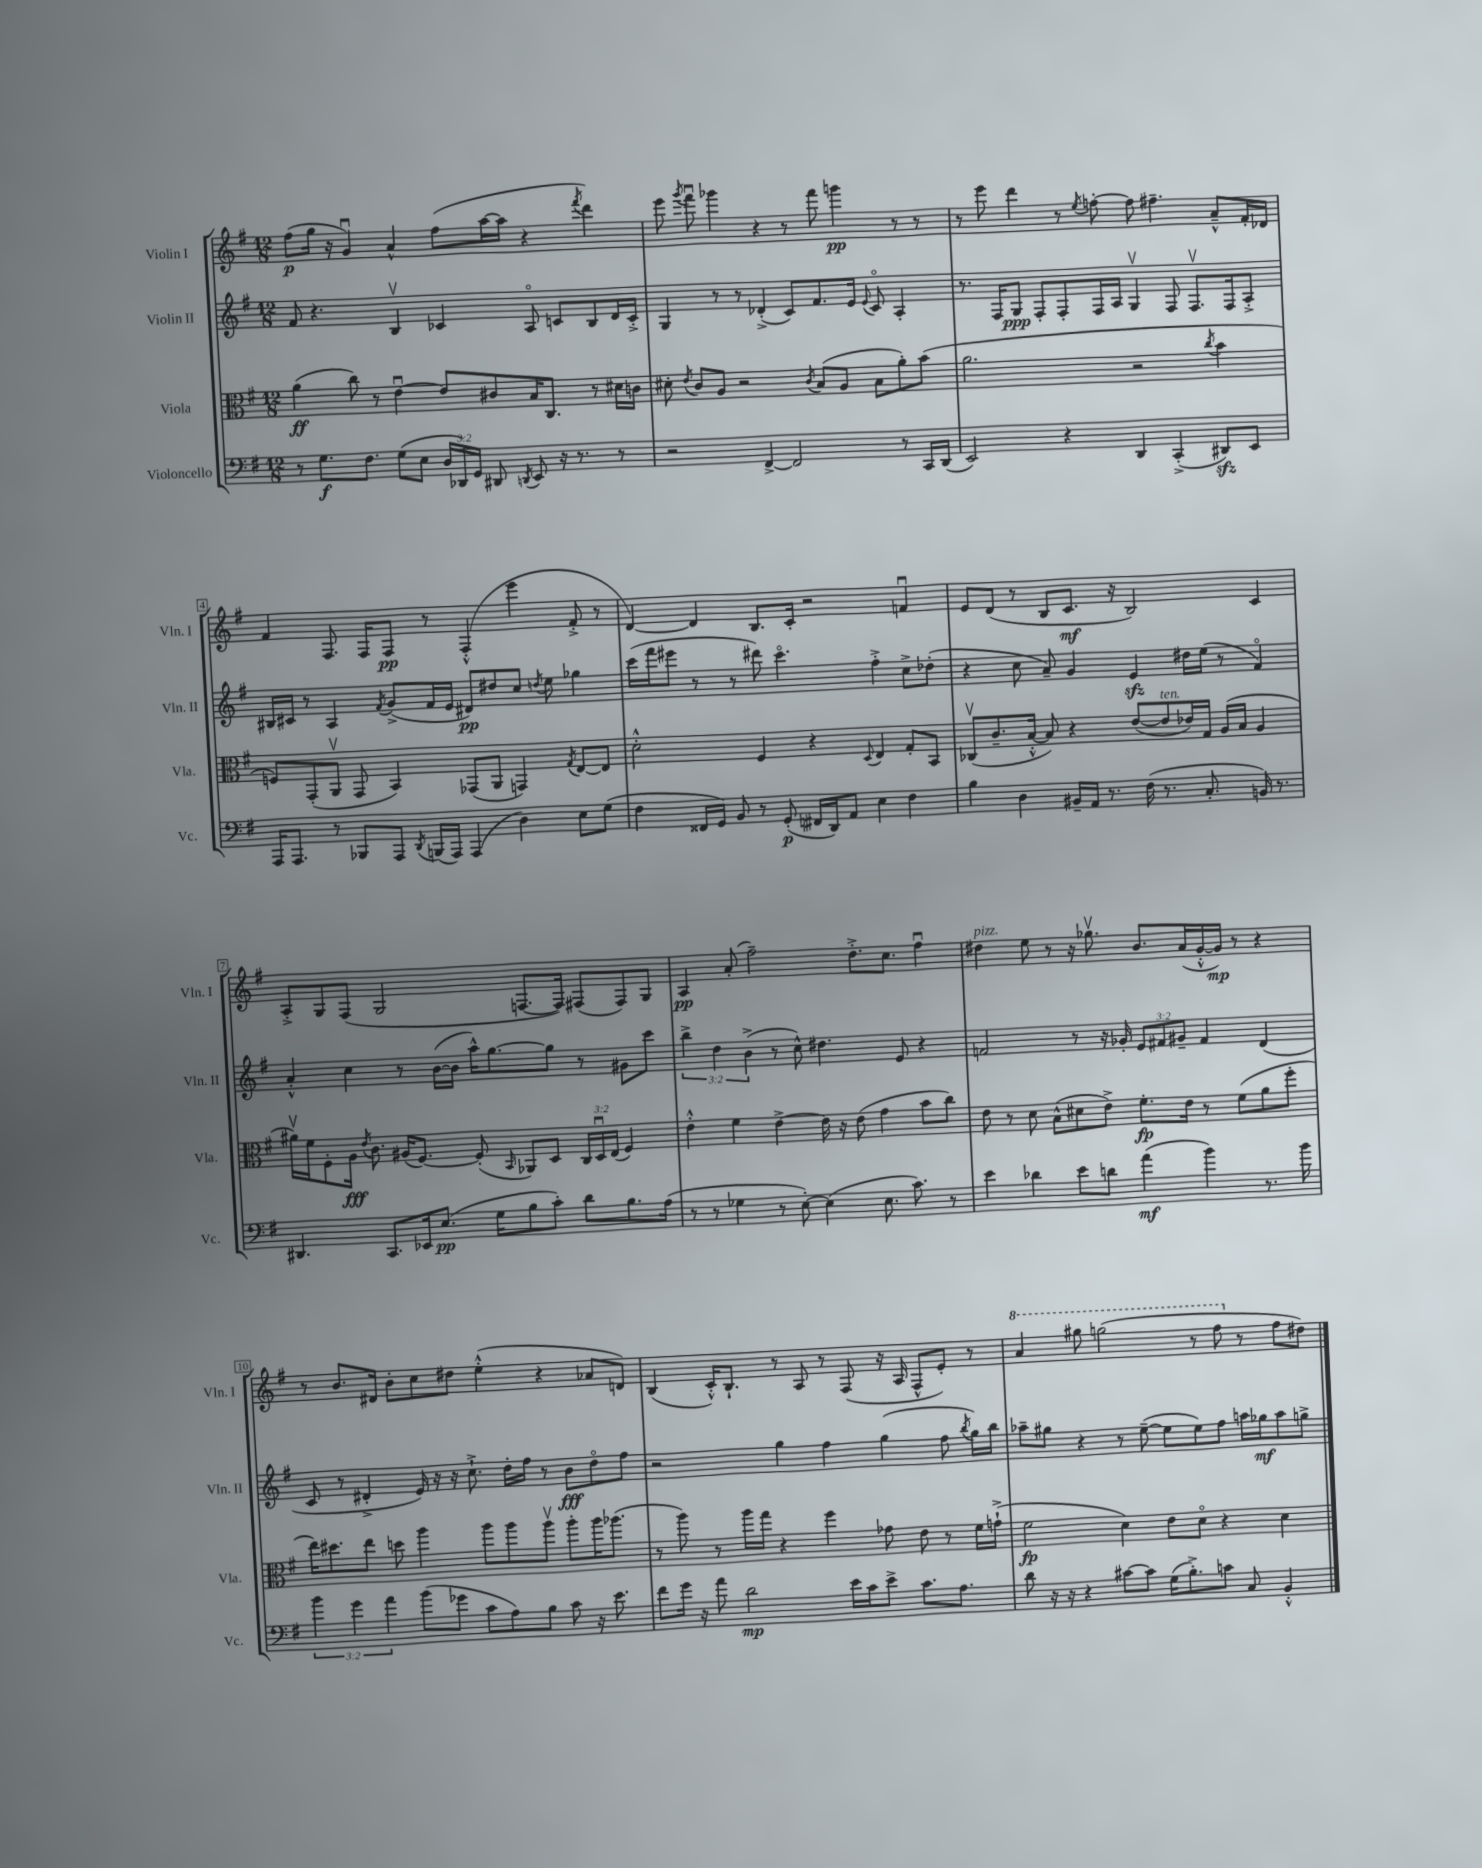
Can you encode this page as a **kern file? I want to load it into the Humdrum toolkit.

**kern	**dynam	**kern	**dynam	**kern	**dynam	**kern	**dynam
*part4	*part4	*part3	*part3	*part2	*part2	*part1	*part1
*staff4	*staff4	*staff3	*staff3	*staff2	*staff2	*staff1	*staff1
*I"Violoncello	*	*I"Viola	*	*I"Violin II	*	*I"Violin I	*
*I'Vc.	*	*I'Vla.	*	*I'Vln. II	*	*I'Vln. I	*
*clefF4	*	*clefC3	*	*clefG2	*	*clefG2	*
*k[f#]	*	*k[f#]	*	*k[f#]	*	*k[f#]	*
*M12/8	*	*M12/8	*	*M12/8	*	*M12/8	*
=1	=1	=1	=1	=1	=1	=1	=1
8r	.	(4a\	ff	8f#/	.	(8ff#\L	p
8.G\L	f	.	.	4.r	.	16gg\Jk	.
.	.	.	.	.	.	16r	.
.	.	8cc\)	.	.	.	4gu/)	.
8.F#\J	.	.	.	.	.	.	.
.	.	8r	.	.	.	.	.
(8G\L	.	[4eu\	.	4Bv/	.	4a^^/	.
8E\J	.	.	.	.	.	.	.
24D/LL	.	8e/L]	.	4c-X/	.	(8ff#\L	.
24DD-X/)	.	.	.	.	.	.	.
24GG/JJ	.	.	.	.	.	.	.
8DD#X/	.	8c#X/	.	.	.	[16aa\L	.
.	.	.	.	.	.	16aa\JJ]	.
8qDDn/	.	.	.	.	.	.	.
8EE/	.	16B/K	.	8A/	.	4r	.
.	.	8.C/J	.	.	.	.	.
16r	.	.	.	8cn/L	.	.	.
8.r	.	.	.	.	.	.	.
.	.	.	.	.	.	8qfff#/	.
.	.	8r	.	8B/	.	4ddd\)	.
8r	.	16d#X\LL	.	16d/L	.	.	.
.	.	16cn\JJ	.	16c'^/JJ	.	.	.
=2	=2	=2	=2	=2	=2	=2	=2
2r	.	8d#X'\	.	4G/	.	8eee\	.
.	.	8qe/	.	.	.	8qggg/	.
.	.	8c/L	.	.	.	8fff#u\	.
.	.	8A/J	.	8r	.	4ggg-X\	.
.	.	2r	.	8r	.	.	.
[4FF#^/	.	.	.	(4d-X'^/	.	4r	.
2FF#/]	.	.	.	8c/L)	.	8r	.
.	.	8qc/	.	.	.	.	.
.	.	(8B/L	.	8.f#/	.	8fff#\	.
.	.	8A/J	.	.	.	4gggn\	pp
.	.	.	.	16e/Jk	.	.	.
.	.	.	.	8qqe/	.	.	.
.	.	8B\L	.	8c/	.	.	.
8r	.	8a'\)	.	4A'/	.	8r	.
16CC/LL	.	(8b\J	.	.	.	8r	.
(16DD/JJ	.	.	.	.	.	.	.
=3	=3	=3	=3	=3	=3	=3	=3
2EE/)	.	2.a\	.	8.r	.	8r	.
.	.	.	.	.	.	8eee\	.
.	.	.	.	16F#/KL	.	.	.
.	.	.	.	8G/J	ppp	4ddd\	.
.	.	.	.	8F#'/L	.	.	.
4r	.	.	.	8F#'/	.	8r	.
.	.	.	.	.	.	8qee/	.
.	.	.	.	16F#/L	.	[8ffn'\	.
.	.	.	.	16A/JJ	.	.	.
4DD/	.	2r	.	4Gv/	.	8ff\]	.
.	.	.	.	.	.	4.ff#X~\	.
(4CC'^/	.	.	.	8F#/	.	.	.
.	.	.	.	8.F#v/L	.	.	.
.	.	8qcc/	.	.	.	.	.
8DD#Xzz/L)	.	4b\	.	.	.	8a~^^/L	.
.	.	.	.	16F#/k	.	.	.
8EE/J	.	.	.	8A'^/J	.	16f#'/L	.
.	.	.	.	.	.	16d-X/JJ	.
!!LO:LB:g=z
=4	=4	=4	=4	=4	=4	=4	=4
16AAA/KL	.	8Fn/L)	.	16B#X/LL	.	4f#/	.
8.AAA/J	.	.	.	16c#X/JJ	.	.	.
.	.	(8GG'/	.	8r	.	.	.
8r	.	8AAv/J	.	4A/	.	8.F#/	.
8BBB-X/L	.	8GG/	.	.	.	.	.
.	.	.	.	.	.	16F#/KL	.
.	.	.	.	8qf#/	.	.	.
8AAA/J	.	4BB/)	.	(8g^/L	.	8F#/J	pp
8qDD/	.	.	.	.	.	.	.
(16BBBn/LL	.	.	.	16f#/L	.	8r	.
16AAA/JJ)	.	.	.	16e/JJ	.	.	.
(4AAA/	.	(8GG-X/L	.	8d#X/L)	pp	(4F#'^^/	.
.	.	8AA/J	.	8dd#X/	.	.	.
4D\)	.	4GGn/)	.	8cc/J	.	4eee\	.
.	.	.	.	8qddn/	.	.	.
.	.	.	.	8ee\	.	.	.
.	.	8qG/	.	.	.	.	.
8E\L	.	[8E/L	.	4gg-X\	.	8f#'^/	.
(8G\J	.	8E/J]	.	.	.	8r	.
=5	=5	=5	=5	=5	=5	=5	=5
4F#\	.	2d'^^\	.	(16ccc\LL	.	[4d/)	.
.	.	.	.	16fff#\J	.	.	.
.	.	.	.	8eee#X\J	.	.	.
16FF##X/LL	.	.	.	8r	.	4d/]	.
16GG/JJ)	.	.	.	.	.	.	.
8BB/	.	.	.	8r	.	.	.
8r	.	4F#/	.	8ddd#X\)	.	8.B/L	.
(8GG'/	p	.	.	4.ccc\	.	.	.
.	.	.	.	.	.	16c'/Jk	.
16FF#X/LL	.	4r	.	.	.	2r	.
16DD/J)	.	.	.	.	.	.	.
8AA/J	.	.	.	.	.	.	.
.	.	8qqD/	.	.	.	.	.
4E\	.	4E/	.	4ff#'^\	.	.	.
4F#\	.	8G'/L	.	8cc^\L	.	4fnu/	.
.	.	8BB/J	.	(8dd-X'\J	.	.	.
=6	=6	=6	=6	=6	=6	=6	=6
4B\	.	(8C-Xv/L	.	4r	.	8e/L	.
.	.	8.c~/	.	.	.	(8d/J	.
4D\	.	.	.	8cc\	.	8r	.
.	.	[16B'^^/Jk	.	.	.	.	.
.	.	8B/])	.	8a~/)	.	8B/L	.
16BB#X~/LL	.	4r	.	4g/	.	8.c/J	mf
16AA/JJ	.	.	.	.	.	.	.
8.r	.	.	.	.	.	.	.
.	.	.	.	.	.	16r	.
.	.	([8e/L	.	4ezz/	.	2B/)	.
(16F#\	.	.	.	.	.	.	.
!	!	!LO:TX:a:i:t=ten.	!	!	!	!	!
8.r	.	8e/]	.	.	.	.	.
.	.	16e-X/L)	.	16dd#X\LL	.	.	.
8.C'/	.	16G/JJ	.	(16ee\JJ	.	.	.
.	.	(16A/LL	.	8r	.	.	.
.	.	16B/JJ	.	.	.	.	.
16BBn/)	.	4A/	.	4f#/)	.	4c/	.
8.r	.	.	.	.	.	.	.
!!LO:LB:g=z
=7	=7	=7	=7	=7	=7	=7	=7
4.DD#X/	.	16a#Xv\LL)	.	4a'^^/	.	8A'^/L	.
.	.	16f#\J	.	.	.	.	.
.	.	8F#'\	.	.	.	8G/	.
.	.	16A\Jk	fff	4cc\	.	(8F#/J	.
.	.	8qe/	.	.	.	.	.
.	.	8.c\	.	.	.	.	.
8.CC/L	.	.	.	.	.	2G/	.
.	.	(16A#X/KL	.	8r	.	.	.
16EE-X/k	.	[8.F#/J)	.	.	.	.	.
(8.E/J	pp	.	.	([16b\LL	.	.	.
.	.	.	.	16b\JJ]	.	.	.
.	.	(8F#'/]	.	16aa^^\KL)	.	.	.
16G\KL	.	.	.	[8.gg\	.	.	.
.	.	16qqBB/	.	.	.	.	.
8B\	.	8AA-X/L)	.	.	.	[8.Fn/L	.
8c'\J)	.	8D/J	.	8gg\J]	.	.	.
.	.	.	.	.	.	16F/Jk])	.
8d\L	.	24C/LL	.	8r	.	(8F#X/L	.
.	.	24Du/	.	.	.	.	.
.	.	(24E/JJ	.	.	.	.	.
8.B\	.	4F#/)	.	8g#X\L	.	8F#/)	.
.	.	.	.	8ccc\J	.	8G/J	.
(16A\Jk	.	.	.	.	.	.	.
=8	=8	=8	=8	=8	=8	=8	=8
8r	.	4e'^^\	.	6bb^\	.	4A/	pp
8r	.	.	.	.	.	.	.
.	.	.	.	6dd\	.	.	.
4G-X\	.	4f#\	.	.	.	(8a'/	.
.	.	.	.	(6b^\	.	.	.
.	.	.	.	.	.	2ff#~\)	.
8r	.	[4e^\	.	8r	.	.	.
[8E'\)	.	.	.	8cc^^\)	.	.	.
(4E\]	.	16e\]	.	4.dd#X\	.	.	.
.	.	16r	.	.	.	.	.
.	.	(8e\	.	.	.	8.dd'^\L	.
8.E\	.	4g\	.	.	.	.	.
.	.	.	.	.	.	8.cc\J	.
.	.	.	.	8e/	.	.	.
8.c\)	.	.	.	.	.	.	.
.	.	8b\L	.	4r	.	4ff#u\	.
8r	.	8cc\J)	.	.	.	.	.
=9	=9	=9	=9	=9	=9	=9	=9
!	!	!	!	!	!	!LO:TX:a:i:t=pizz.	!
4e\	.	8e\	.	2fn/	.	4dd#X\	.
.	.	8r	.	.	.	.	.
4d-X\	.	8d\	.	.	.	8ee\	.
.	.	(8B^^\L	.	.	.	8r	.
8e\L	.	8d#X\	.	8r	.	16r	.
.	.	.	.	.	.	8.gg-Xv\	.
8dn\J	.	8e^\J)	.	16r	.	.	.
.	.	.	.	16g-X'/	.	.	.
(4a\	mf	8.f#'\L	fp	12e/L	.	8.b/L	.
.	.	.	.	12f#X/	.	.	.
.	.	.	.	12g#X~/J	.	.	.
.	.	16e\Jk	.	.	.	(16a/L	.
4b\)	.	8r	.	4f#/	.	[16g'^^/	.
.	.	.	.	.	.	16g/JJ])	mp
.	.	(8f#\L	.	.	.	8r	.
8.r	.	8a\	.	(4d/	.	4r	.
.	.	8ff#'\J	.	.	.	.	.
16b\	.	.	.	.	.	.	.
!!LO:LB:g=z
=10	=10	=10	=10	=10	=10	=10	=10
6b\	.	16ee\KL)	.	8c/	.	8r	.
.	.	8.dd#X\	.	.	.	.	.
.	.	.	.	8r	.	8.b/L	.
6g\	.	.	.	.	.	.	.
.	.	8ee\J	.	4d#X'^/	.	.	.
.	.	.	.	.	.	16d#X/Jk	.
6a\	.	.	.	.	.	.	.
.	.	8ddn\	.	.	.	8b'\L	.
(8b\L	.	4aa\	.	16e/)	.	8cc\	.
.	.	.	.	16r	.	.	.
8g-X\J	.	.	.	16r	.	8dd#X\J	.
.	.	.	.	8.cc`^\	.	.	.
8c\L	.	8aa\L	.	.	.	(4ee'^^\	.
8A\)	.	8aa\	.	16dd'\LL	.	.	.
.	.	.	.	16ff#\JJ	.	.	.
8B\J	.	8aav\J	.	8r	.	4r	.
8c\	.	8aa'\L	.	8b\L	fff	.	.
16r	.	16aa\K	.	8dd\	.	8a-X/L	.
8.e\	.	(8.aa-X\J	.	.	.	.	.
.	.	.	.	8ff#\J	.	8dn/J)	.
=11	=11	=11	=11	=11	=11	=11	=11
8f#\L	.	8r	.	2r	.	(4B/	.
16g\Jk	.	8aa\)	.	.	.	.	.
16r	.	.	.	.	.	.	.
8a\	.	8r	.	.	.	16c'^^/KL)	.
.	.	.	.	.	.	8.B`/J	.
2d\	mp	16aa\LL	.	.	.	.	.
.	.	16gg\JJ	.	.	.	.	.
.	.	4r	.	4gg\	.	8r	.
.	.	.	.	.	.	8A/	.
.	.	4ff#\	.	4ff#\	.	8r	.
16e\LL	.	.	.	.	.	(8F#/	.
16c\J	.	.	.	.	.	.	.
8e^\J	.	8g-X\	.	(4gg\	.	16r	.
.	.	.	.	.	.	16A/	.
8.c\L	.	8e\	.	.	.	8F#^^/L	.
.	.	8r	.	8ff#\	.	8e'/J)	.
8.A\J	.	.	.	.	.	.	.
.	.	.	.	8qbb/	.	.	.
.	.	16f#\LL	.	16gg\LL)	.	8r	.
.	.	(16gn`^\JJ	.	16bb\JJ	.	.	.
=12	=12	=12	=12	=12	=12	=12	=12
*	*	*	*	*	*	*8va	*
8d\	.	2f#\	fp	8aa-X~\L	.	4aa/	.
16r	.	.	.	8gg#X\J	.	.	.
16r	.	.	.	.	.	.	.
4r	.	.	.	4r	.	8ggg#X\	.
.	.	.	.	.	.	(2gggn\	.
[8c#X\L	.	4d\)	.	8r	.	.	.
8c#\J]	.	.	.	([8ee~\	.	.	.
(16G\KL	.	8e\L	.	8ee\L]	.	.	.
8.B'^\)	.	.	.	.	.	.	.
.	.	8d\J	.	8ee\)	.	8r	.
8cn\J	.	4r	.	8ff#\J	.	8fff#\	.
*	*	*	*	*	*	*X8va	*
8C/	.	.	.	16aan\LL	.	8r	.
.	.	.	.	16gg-X\J	mf	.	.
4BB'^^/	.	4d\	.	8aa\	.	8ff#\L	.
.	.	.	.	8ggn^\J	.	8dd#X\J)	.
==	==	==	==	==	==	==	==
*-	*-	*-	*-	*-	*-	*-	*-
